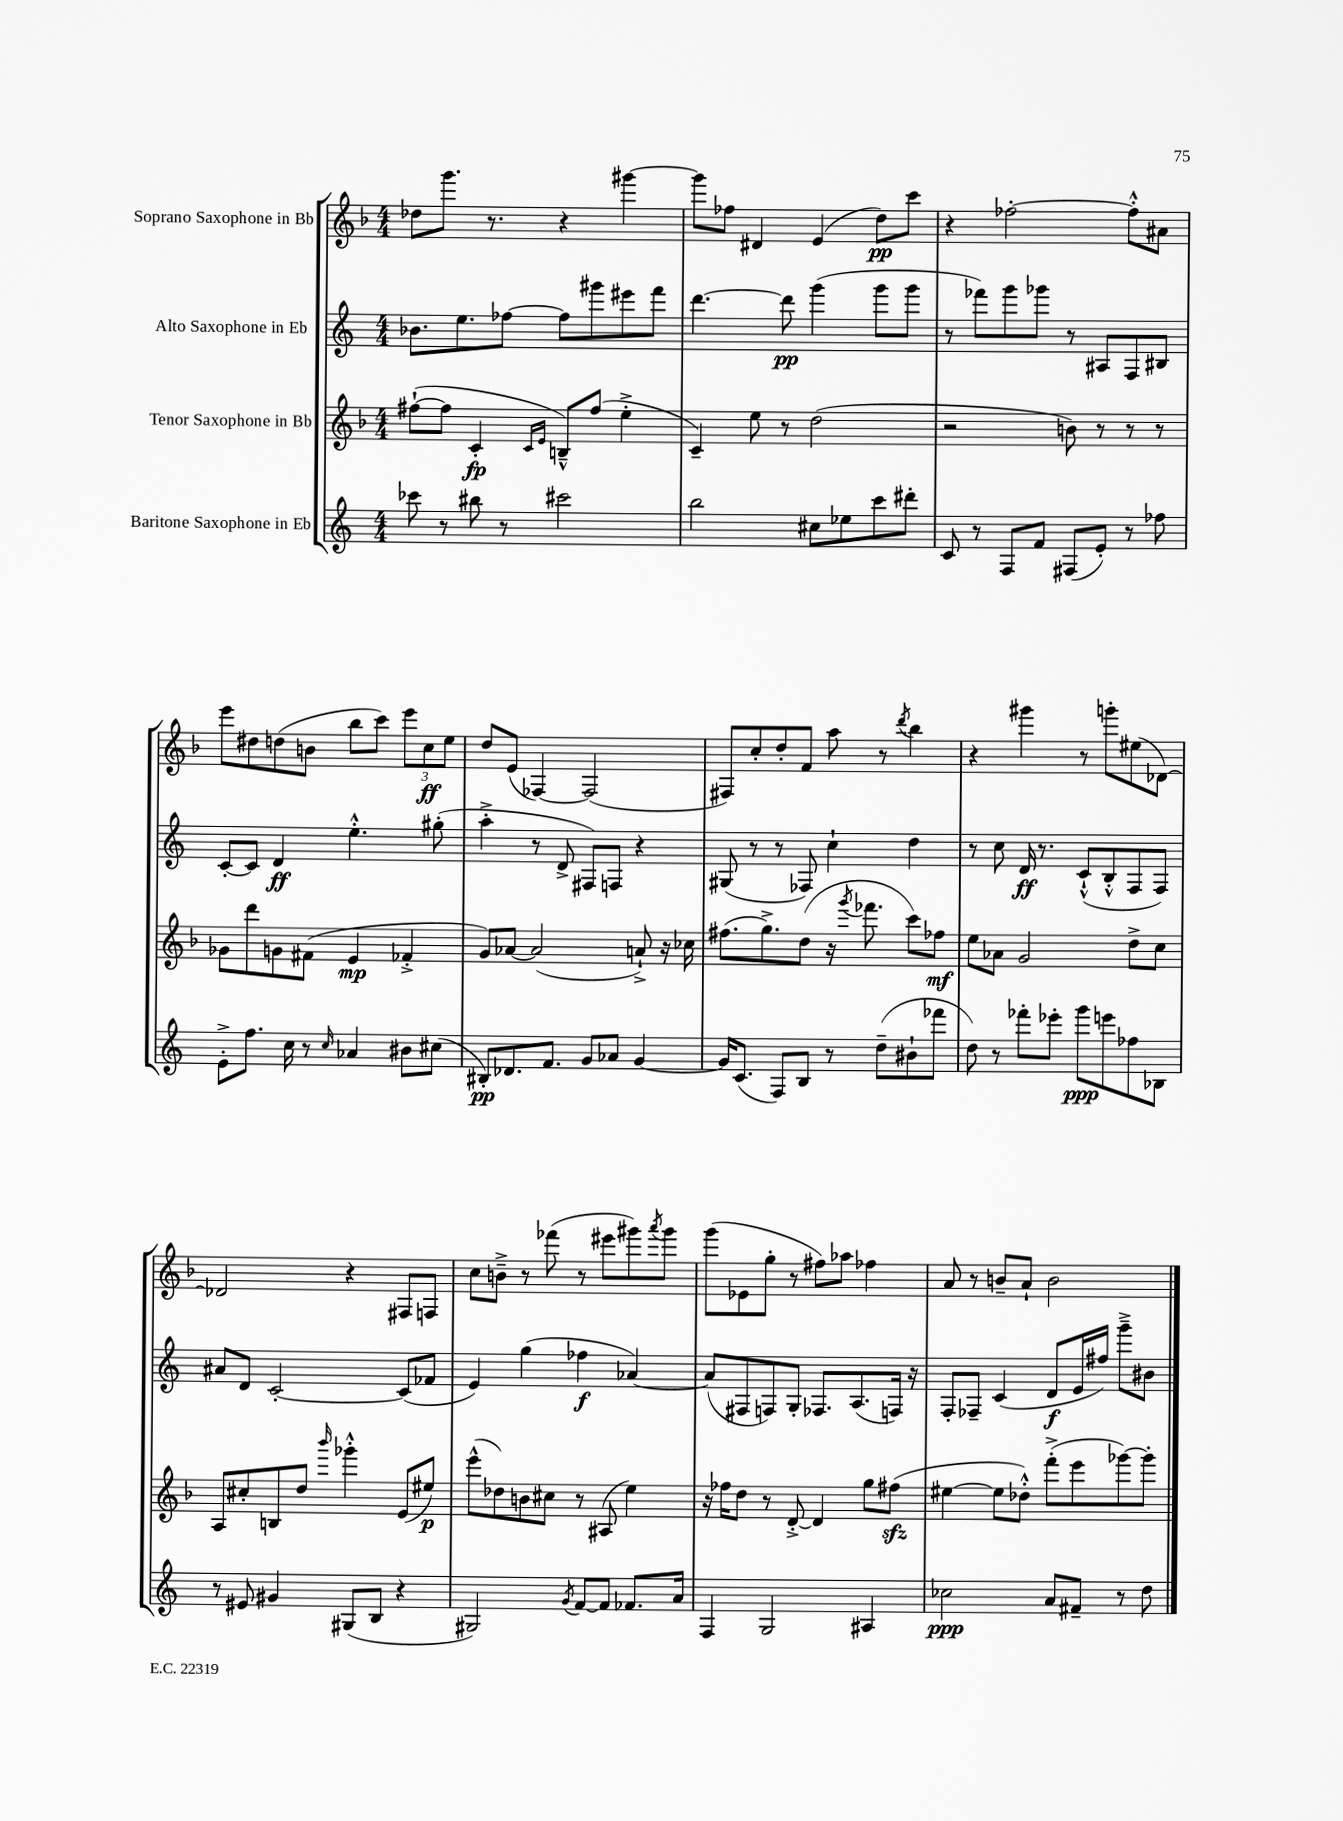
<<
\new StaffGroup <<
\new Staff = "s0" \with { instrumentName = "Soprano Saxophone in Bb" } {
    \clef treble \key f \major \numericTimeSignature \time 4/4
    des''8 g'''8. r8. r4 gis'''4~ |
    gis'''8 fes''8 dis'4 e'4( d''8\pp) c'''8 |
    r4 fes''2~-. fes''8-.-^ ais'8 |
    e'''8 dis''8 d''8( b'8 bes''8 c'''8) \tuplet 3/2 { e'''8 c''8\ff e''8 } |
    d''8 e'8( fes4~) fes2( |
    fis8) c''8-. d''8-. f'8 a''8 r8 \acciaccatura { d'''8 } bes''4 |
    r4 gis'''4 r8 g'''8-. eis''8( des'8~) |
    des'2 r4 fis8 f8 |
    c''8 b'8---> r8 fes'''8( r8 eis'''8 gis'''8) \acciaccatura { a'''8 } gis'''8 |
    g'''8( ees'8 g''8-. r8 fis''8) aes''8 fes''4 |
    a'8 r8 b'8-- a'8-! b'2 \bar "|." |
}
\new Staff = "s1" \with { instrumentName = "Alto Saxophone in Eb" } {
    \clef treble \key c \major \numericTimeSignature \time 4/4
    bes'8. e''8. fes''8~ fes''8 gis'''8 eis'''8 f'''8 |
    d'''4.~ d'''8\pp g'''4( g'''8 g'''8 |
    r8 fes'''8) g'''8 ges'''8 r8 ais8 f8 bis8 |
    c'8~-. c'8 d'4\ff e''4.-.-^ gis''8-.( |
    a''4-.-> r8 d'8-> fis8) f8 r4 |
    gis8( r8 r8 fes8) c''4-! d''4 |
    r8 c''8 d'16\ff r8. c'8-!-^( b8-.-^ f8 f8) |
    ais'8 d'8 c'2~-. c'8( fes'8 |
    e'4) g''4( fes''4\f aes'4~) |
    aes'8( fis8 f8) g8-. fes8. a8.( f16) r16 |
    f8-. fes8-- c'4( d'8\f e'16 fis''16) g'''8---> bis'8 \bar "|." |
}
\new Staff = "s2" \with { instrumentName = "Tenor Saxophone in Bb" } {
    \clef treble \key f \major \numericTimeSignature \time 4/4
    fis''8~-!( fis''8 c'4-.\fp \grace { c'16 e'16 } b8---^) fis''8( e''4-.-> |
    c'4--) e''8 r8 d''2( |
    r2 b'8) r8 r8 r8 |
    ges'8 d'''8 g'8 fis'8( e'4\mp fes'4-.-> |
    g'8) aes'8~ aes'2( a'8-!->) r16 ces''16 |
    fis''8.( g''8.->) d''8( r16 \acciaccatura { g'''8 } fes'''8. c'''8) fes''8\mf |
    e''8 aes'8 g'2 d''8-> c''8 |
    a8 cis''8-. b8 d''8 \grace { bes'''16 } ges'''4-.-^ e'8( eis''8\p) |
    e'''8-^( des''8) b'8 cis''8 r8 ais8( e''4) |
    r16 fes''16 d''8 r8 d'8~-.-> d'4 g''8 fis''8\sfz( |
    eis''4~ eis''8 des''8-.-^) f'''8-.->( e'''8 ges'''8~) ges'''8-. \bar "|." |
}
\new Staff = "s3" \with { instrumentName = "Baritone Saxophone in Eb" } {
    \clef treble \key c \major \numericTimeSignature \time 4/4
    ces'''8 r8 bis''8 r8 cis'''2 |
    b''2 cis''8 ees''8 c'''8 dis'''8-. |
    c'8 r8 f8 f'8 fis8( e'8-.) r8 fes''8 |
    e'8-.-> f''8. c''16 r8 \grace { c''16 } aes'4 bis'8 cis''8( |
    bis8-.\pp) des'8. f'8. g'8 aes'8 g'4~ |
    g'16 c'8.( f8) b8 r8 d''8--( bis'8-! fes'''8 |
    d''8) r8 fes'''8-. ees'''8-. g'''8\ppp e'''8 fes''8 bes8 |
    r8 eis'8 gis'4 gis8( b8 r4 |
    gis2) \acciaccatura { g'8 } f'8~ f'8 fes'8. a'16 |
    f4 g2 ais4 |
    ces''2\ppp a'8 fis'8-- r8 d''8 \bar "|." |
}
>>
>>
\layout { \context { \Score \remove "Bar_number_engraver" } }
